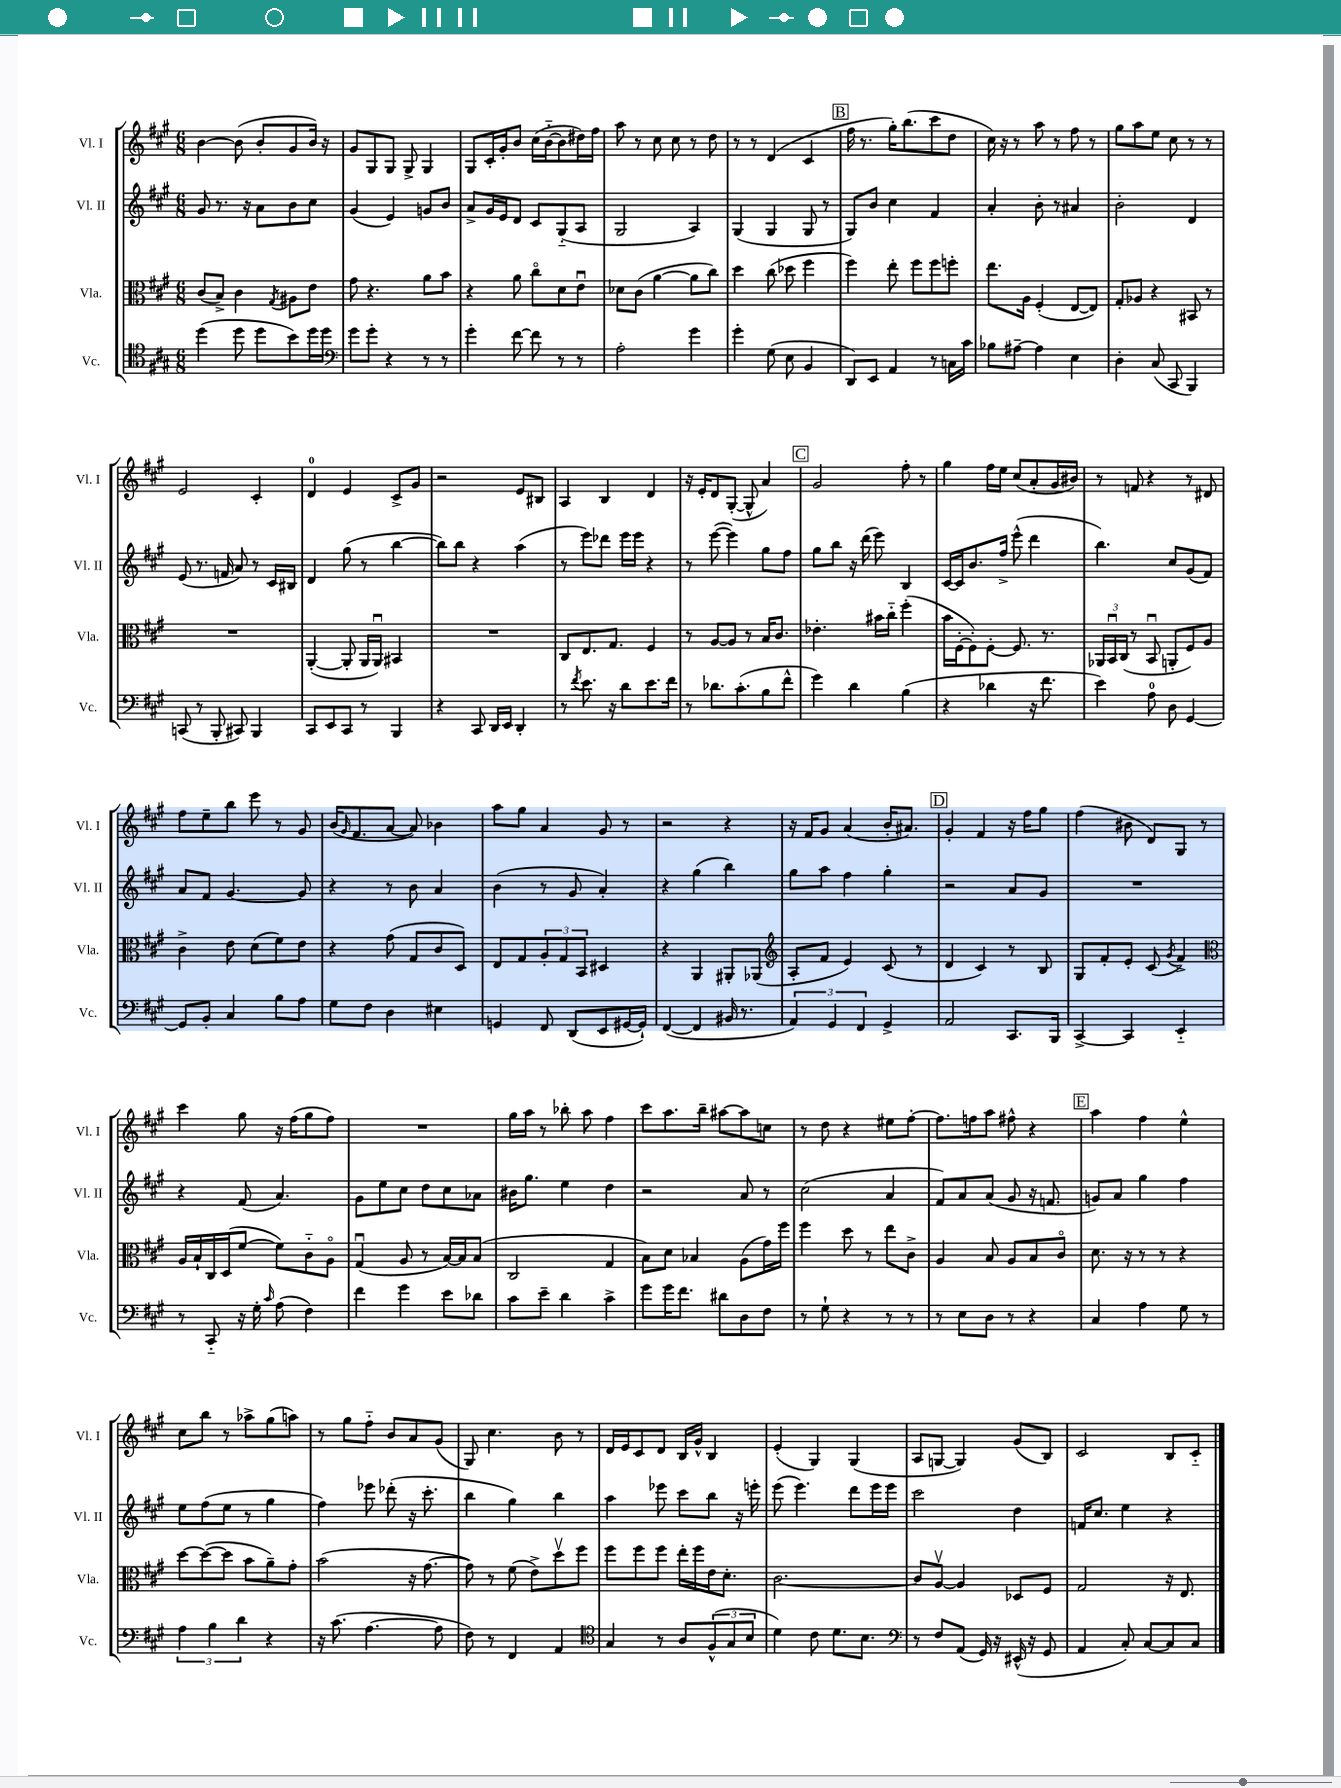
<<
\new StaffGroup <<
\new Staff = "s0" \with { instrumentName = "Vl. I" shortInstrumentName = "Vl. I" } {
    \clef treble \key a \major \numericTimeSignature \time 6/8
    b'4~ b'8( b'8-. gis'8 b'16) r16 |
    gis'8 gis8 gis8 gis8-> gis4 |
    gis8 cis'16-. gis'16-. b'8 cis''16( b'16~-_ b'8 dis''16) fis''16 |
    a''8 r8 cis''8 cis''8 r8 d''8 |
    r8 r8 d'4( cis'4 |
    \mark \markup { \box "B" } fis''16 r8. gis''16-.) b''8.( cis'''8 d''8 |
    cis''16) r16 r8 a''8 r8 fis''8 r8 |
    gis''8 a''8 e''8 cis''8 r8 r8 |
    e'2 cis'4-. |
    d'4-0 e'4 cis'8-> gis'8 |
    r2 e'8 bis8 |
    a4 b4 d'4 |
    r16 e'16-. d'8 gis8~-.( gis8-^ a'4) |
    \mark \markup { \box "C" } gis'2 fis''8-. r8 |
    gis''4 fis''16 e''16 cis''8( a'8-. gis'16 bis'16) |
    r8 f'8 r4 r8 dis'8 |
    fis''8 e''8-- b''8 e'''8 r8 gis'8 |
    b'16( \grace { gis'16 } fis'8. a'8~ a'8) bes'4 |
    a''8 gis''8 a'4 gis'8 r8 |
    r2 r4 |
    r16 fis'16 gis'8 a'4( b'16-. ais'8.) |
    \mark \markup { \box "D" } gis'4-. fis'4 r16 fis''16 gis''8 |
    fis''4( bis'8 d'8) gis8 r8 |
    cis'''4 gis''8 r16 fis''16( gis''8 fis''8) |
    R2. |
    gis''16 a''16 r8 bes''8-. a''8 fis''4 |
    cis'''8 a''8. b''16-- ais''8~ ais''8 c''8 |
    r8 d''8 r4 eis''8 fis''8~-. |
    fis''8. f''16 a''8 fis''8-^ r4 |
    \mark \markup { \box "E" } a''4 fis''4 e''4-^ |
    cis''8 b''8 r8 aes''8-> gis''8( a''8) |
    r8 gis''8 fis''8-_ b'8 a'8 gis'8( |
    gis8) cis''4. b'8 r8 |
    d'16 e'16 cis'8 d'8 b16 gis'16-^ b4 |
    e'4-.( gis4) gis4( |
    a8 g8~ g4) gis'8( b8) |
    cis'2 b8 cis'8-_ \bar "|." |
}
\new Staff = "s1" \with { instrumentName = "Vl. II" shortInstrumentName = "Vl. II" } {
    \clef treble \key a \major \numericTimeSignature \time 6/8
    gis'8 r8. r16 a'8 b'8 cis''8 |
    gis'4( e'4) g'8 b'8 |
    a'8-> gis'16 e'16 d'8 cis'8 gis8-_( a8 |
    gis2 a4) |
    gis4( gis4 gis8 r8 |
    \mark \markup { \box "B" } gis8) b'8 cis''4 fis'4 |
    a'4-. b'8-. r8 ais'4 |
    b'2-. d'4 |
    e'8( r8. f'16 a'8) r8 cis'16 bis16 |
    d'4 gis''8( r8 b''4~ |
    b''8) b''8 r4 a''4( |
    r8 e'''8) des'''8 e'''16 e'''16 r4 |
    r8 e'''8~( e'''4) gis''8 fis''8 |
    \mark \markup { \box "C" } gis''8 b''8 r16 d'''16( e'''8) b4 |
    cis'16~ cis'16 b'8. fis''16-> e'''8-^( d'''4 |
    b''4.) cis''8 gis'8( fis'8) |
    a'8 fis'8 gis'4.~ gis'8 |
    r4 r8 b'8 a'4 |
    b'4( r8 gis'8 a'4-.) |
    r4 gis''4( b''4) |
    gis''8 a''8 fis''4 gis''4-. |
    \mark \markup { \box "D" } r2 a'8 gis'8 |
    R2. |
    r4 fis'8( a'4.) |
    gis'8 e''8 cis''8 d''8 cis''8 aes'8 |
    bis'16 gis''8. e''4 d''4 |
    r2 a'8 r8 |
    cis''2( a'4 |
    fis'8) a'8 a'8( gis'8 r16 f'8. |
    \mark \markup { \box "E" } g'8) a'8 gis''4 fis''4 |
    e''8 fis''8( e''8 r8 gis''4 |
    fis''4) ees'''8 des'''8-.( r16 cis'''8.-. |
    b''4 gis''4) b''4 |
    a''4 ees'''8 cis'''8 b''8 r16 e'''16-. |
    e'''8( e'''4.) d'''8 e'''16 e'''16 |
    cis'''2 d''4 |
    f'16 cis''8. e''4 r4 \bar "|." |
}
\new Staff = "s2" \with { instrumentName = "Vla." shortInstrumentName = "Vla." } {
    \clef alto \key a \major \numericTimeSignature \time 6/8
    cis'8( b8->) cis'4 \acciaccatura { gis8 } ais8 e'8 |
    gis'8 r4. a'8 b'8 |
    r4 a'8 cis''8\flageolet d'8 e'8\downbow |
    des'8 cis'8( a'4~ a'8 cis''8) |
    d''4 cis''8( des''8 fis''4 |
    \mark \markup { \box "B" } fis''4) e''8-. fis''8 fis''8 f''8-. |
    e''8. a16 fis4-.( e8~ e8) |
    gis8-. aes8 r4 bis,8 r8 |
    R2. |
    a,4~-.( a,8-. a,16 a,16\downbow) bis,4 |
    R2. |
    cis8 e8. gis8. fis4 |
    r8 a8~ a8 r8 b16 cis'8. |
    \mark \markup { \box "C" } ees'4.-. bis'16 cis''16-_ fis''4-.( |
    b'16 fis16~-. fis8-.) fis8~-. fis8. r8. |
    \tuplet 3/2 { aes,16 b,16\downbow cis16( } r8 b,8\downbow a,8-. fis8) a8 |
    cis'4-> e'8 d'8( fis'8) e'8 |
    r4 gis'8( gis8 cis'8 d8) |
    e8 gis8 \tuplet 3/2 { a8-. gis8 b,8 } dis4 |
    r4 a,4 ais,8-. aes,8( |
    \clef treble a8-. fis'8 e'4) cis'8( r8 |
    \mark \markup { \box "D" } d'4 cis'4) r8 b8 |
    gis8 fis'8-. e'8-. cis'8( \acciaccatura { gis'8 } fis'4->) |
    \clef alto a16 b16-! cis16 d16( fis'8~ fis'8) cis'8-_ a8\flageolet |
    gis4\downbow( a8 r8 b16~) b16 b8( |
    cis2 gis4 |
    b8) d'8 bes4 a8( gis'16) fis''16 |
    fis''4 d''8 r8 e''8 cis'8-> |
    a4 b8 a8 b8 cis'8\flageolet |
    \mark \markup { \box "E" } d'8. r16 r8 r8 r4 |
    d''8~ d''8~( d''8 b'8 a'8--) gis'8-. |
    b'2( r16 gis'8.~ |
    gis'8) r8 fis'8( e'8->) d''8\upbow fis''8 |
    fis''8 fis''8 fis''8 e''16-. fis''16 e'16 d'8.-. |
    cis'2.~ |
    cis'8 a8~\upbow a4 des8 fis8 |
    gis2 r16 e8. \bar "|." |
}
\new Staff = "s3" \with { instrumentName = "Vc." shortInstrumentName = "Vc." } {
    \clef tenor \key a \major \numericTimeSignature \time 6/8
    d''4( d''8 d''8 b'8) d''16 d''16 |
    \clef bass gis'8 gis'8-. r4 r8 r8 |
    gis'4-. fis'8~ fis'8 r8 r8 |
    a2-. gis'4 |
    gis'4-. gis8( e8 b,4 |
    \mark \markup { \box "B" } d,8) e,8 a,4 r8 c16 cis'16 |
    bes8 ais8~-- ais4 e4 |
    d4-. cis8( cis,8 b,,4) |
    c,8( r8 b,,8-. cis,8) b,,4 |
    cis,8 e,8 cis,8 r8 b,,4 |
    r4 cis,8 d,16 e,16 d,4-. |
    r8 \acciaccatura { fis'8 } e'8. r16 d'8 e'8. fis'16 |
    r8 des'8. cis'8.-.( b8 fis'8-^ |
    \mark \markup { \box "C" } gis'4) d'4 b4( |
    r4 des'4 r16 fis'8. |
    e'4) a8-0 d8 gis,4~ |
    gis,8 b,8-. cis4 b8 a8 |
    gis8 fis8 d4 eis4 |
    g,4 fis,8 d,8( e,8 gis,16~ gis,16-!) |
    fis,4~( fis,4 bis,16 r8. |
    \tuplet 3/2 { a,4) gis,4 fis,4 } gis,4-> |
    \mark \markup { \box "D" } a,2 cis,8. b,,16 |
    cis,4~-> cis,4 e,4-_ |
    r8 cis,8-_ r16 gis16-. \grace { cis'16 } a8( fis4) |
    fis'4 gis'4 e'8 des'8 |
    cis'8 e'8-- d'4 cis'4-> |
    gis'8 gis'16 fis'8. dis'8 d8 fis8 |
    r8 gis8-! r4 r8 r8 |
    r8 e8 d8 r8 r4 |
    \mark \markup { \box "E" } cis4 a4 gis8 r8 |
    \tuplet 3/2 { a4 b4 d'4 } r4 |
    r16 cis'8.( a4.~ a8 |
    fis8) r8 fis,4 a,4 |
    \clef tenor gis4 r8 a8 \tuplet 3/2 { fis8-^( gis8 b8 } |
    d'4) cis'8 d'8. b8. |
    \clef bass r8 fis8 a,8( gis,16) r16 eis,16-^( r16 gis,8 |
    a,4 cis8-.) cis8~ cis8 cis8 \bar "|." |
}
>>
>>
\layout { \context { \Score \remove "Bar_number_engraver" } }
